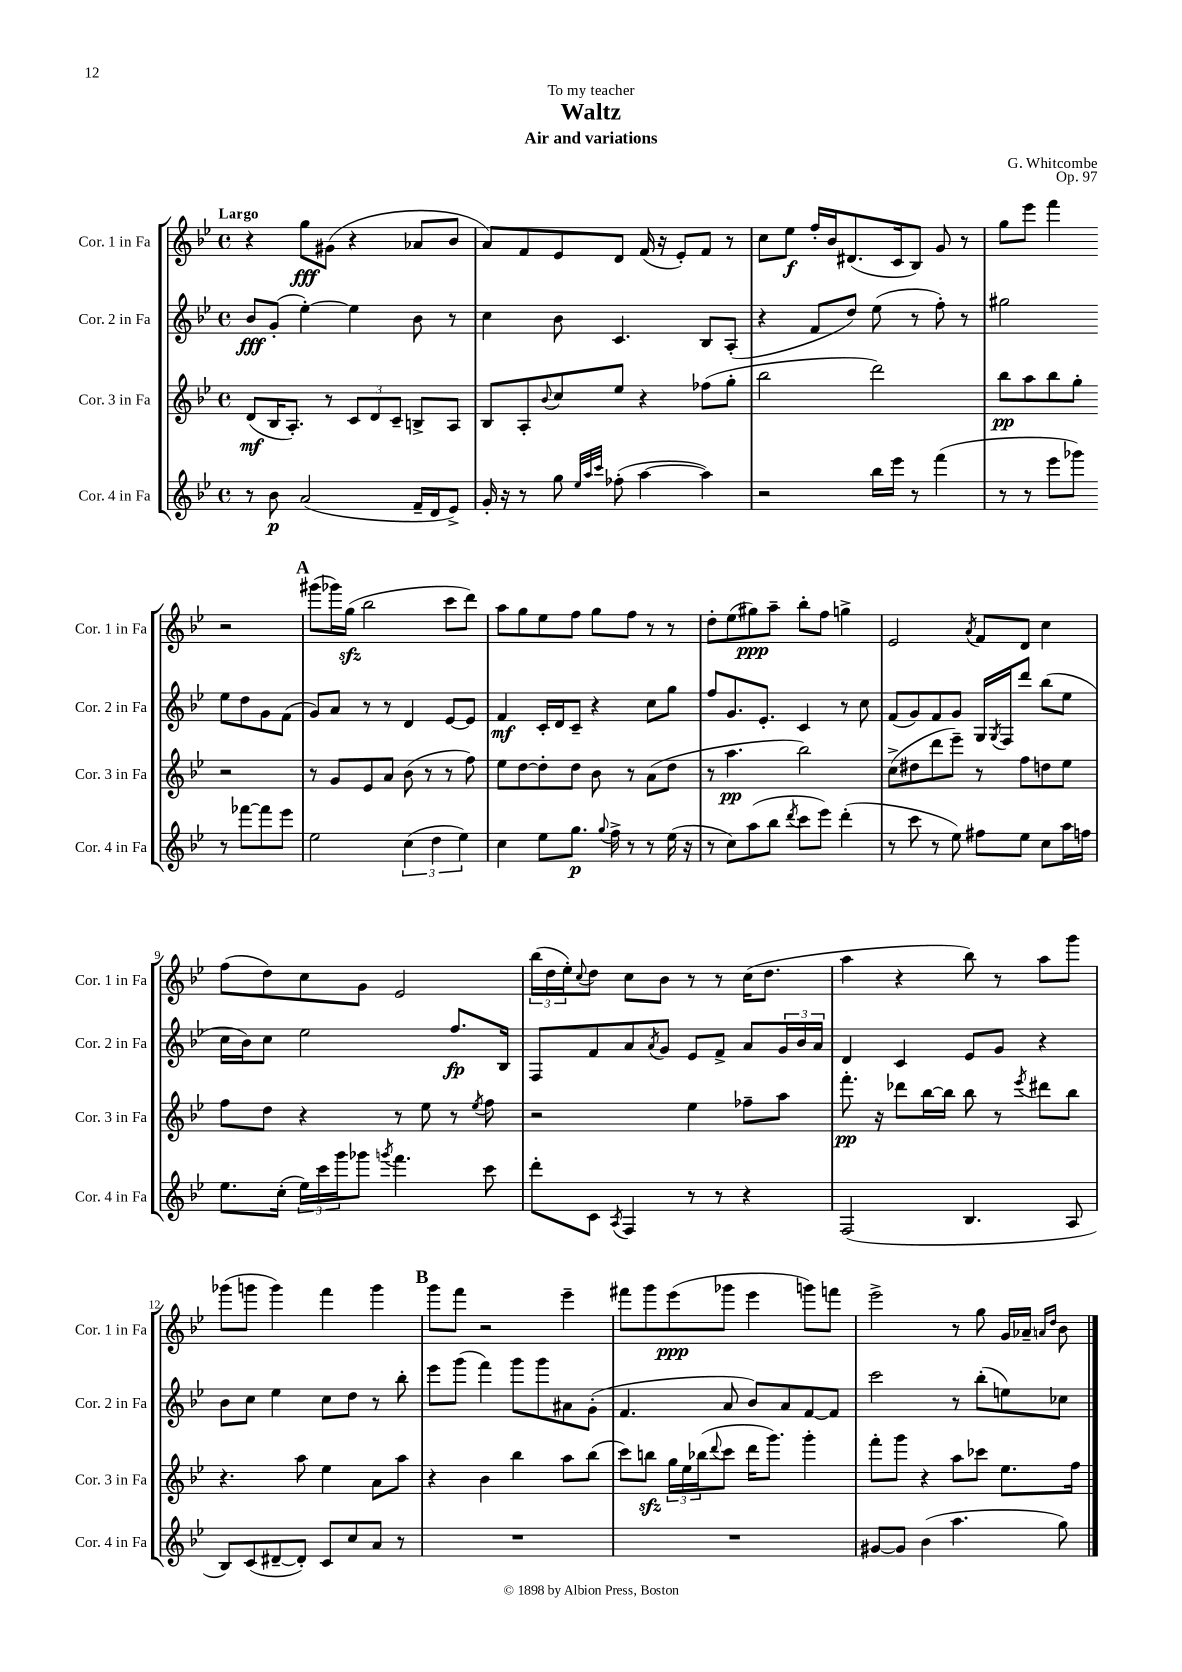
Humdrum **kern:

**kern	**kern	**kern	**kern
*staff4	*staff3	*staff2	*staff1
*clefG2	*clefG2	*clefG2	*clefG2
*k[b-e-]	*k[b-e-]	*k[b-e-]	*k[b-e-]
*M4/4	*M4/4	*M4/4	*M4/4
*met(c)	*met(c)	*met(c)	*met(c)
8r	(8d	8b-	4r
8b-	16B-	(8g'	.
.	8.A')	.	.
(2a	.	[4ee-')	8gg
.	8r	.	(8g#
.	12c	4ee-]	4r
.	12d	.	.
.	12c~	.	.
16f~	8B^	8b-	8a-
16d	.	.	.
8e-^)	8A	8r	8b-
=	=	=	=
16g'	8B-	4cc	8a)
16r	.	.	.
8r	8A'	.	8f
.	8qqb-	.	.
8gg	8cc	8b-	8e-
32qqee-	.	.	.
32qqaa	.	.	.
32qqccc	.	.	.
(8ff-'	8ee-	4.c	8d
[4aa	4r	.	(16f
.	.	.	16r
.	.	.	8e-')
4aa])	(8ff-	8B-	8f
.	8gg'	(8A'	8r
=	=	=	=
2r	2bb-	4r	8cc
.	.	.	8ee-
.	.	8f	16ff'
.	.	.	16b-
.	.	8dd)	(8.d#
16bb-	2ddd)	(8ee-	.
16eee-	.	.	16c
8r	.	8r	8B-)
(4fff	.	8ff')	8g
.	.	8r	8r
=	=	=	=
8r	8bb-	2gg#	8gg
8r	8aa	.	8eee-
8eee-	8bb-	.	4fff
8ggg-)	8gg'	.	.
8r	2r	8ee-	2r
[8fff-	.	8dd	.
8fff-]	.	8g	.
8eee-	.	(8f	.
=	=	=	=
2ee-	8r	8g)	(8ggg#
.	8g	8a	16ggg-)
.	.	.	(16gg
.	8e-	8r	2bb-
.	8a	8r	.
(6cc	(8b-	4d	.
.	8r	.	.
6dd	.	.	.
.	8r	[8e-	8ccc
6ee-)	.	.	.
.	8ff)	8e-]	8ddd)
=	=	=	=
4cc	8ee-	4f	8aa
.	[8dd	.	8gg
8ee-	8dd']	16c'	8ee-
.	.	16d	.
8.gg	8dd	8c~	8ff
.	8b-	4r	8gg
8qqgg	.	.	.
16ff^	.	.	.
8r	8r	.	8ff
8r	(8a	8cc	8r
(16ee-	8dd	8gg	8r
16r	.	.	.
=	=	=	=
8r	8r	8ff	8dd'
8cc)	4.aa	8.g	(8ee-
(8aa	.	.	8gg#)
.	.	8.e-'	.
8bb-	.	.	8aa~
8qddd	.	.	.
8ccc	2bb-)	4c	8bb-'
8eee-)	.	.	8ff
(4ddd'	.	8r	4gg^
.	.	8cc	.
=	=	=	=
8r	(8cc^	(8f	2e-
8ccc	8dd#	8g)	.
8r	8ddd	8f	.
8ee-)	8eee-~)	8g	.
.	.	.	8qa
8ff#	8r	16G	8f
.	.	8qG	.
.	.	16F	.
8ee-	8ff	8ddd	8d
8cc	8dd	(8bb-	4cc
16aa	8ee-	8ee-	.
16ff	.	.	.
=	=	=	=
8.ee-	8ff	16cc	(8ff
.	.	16b-)	.
.	8dd	8cc	8dd)
(16cc'	.	.	.
24ee-)	4r	2ee-	8cc
24ccc	.	.	.
24ggg	.	.	.
8ggg-	.	.	8g
8qggg	.	.	.
4.fff	8r	.	2e-
.	8ee-	.	.
.	8r	8.ff	.
.	8qee-	.	.
8ccc	8ff	.	.
.	.	16B-	.
=	=	=	=
8ddd'	2r	8F	(24bb-
.	.	.	24dd
.	.	.	24ee-')
.	.	.	8qqcc
8c	.	8f	8dd
8qA	.	.	.
4F	.	8a	8cc
.	.	8qa	.
.	.	8g	8b-
8r	4ee-	8e-	8r
8r	.	8f^	8r
4r	8ff-~	8a	(16cc
.	.	.	8.dd
.	8aa	24g	.
.	.	24b-	.
.	.	24a	.
=	=	=	=
(2F	8.fff'	4d	4aa
.	16r	.	.
.	8ddd-	4c	4r
.	[16bb-	.	.
.	16bb-]	.	.
4.B-	8bb-	8e-	8bb-)
.	8r	8g	8r
.	8qeee-	.	.
.	8ddd#	4r	8aa
8A	8bb-	.	8ggg
=	=	=	=
8B-)	4.r	8b-	(8ggg-
(8c	.	8cc	8ggg
[8d#~	.	4ee-	4ggg)
8d#'])	8aa	.	.
8c	4ee-	8cc	4fff
8cc	.	8dd	.
8a	8a	8r	4ggg
8r	8aa	8bb-'	.
=	=	=	=
1r	4r	8eee-	8ggg
.	.	(8ggg	8fff
.	4b-	4fff)	2r
.	4bb-	8ggg	.
.	.	8ggg	.
.	8aa	8a#	4eee-~
.	(8bb-	(8g'	.
=	=	=	=
1r	8ccc)	4.f	8fff#
.	8bb	.	8ggg
.	24gg	.	(8eee-
.	24ee-	.	.
.	(24bb-	.	.
.	8qqddd	.	.
.	8ccc	8a	8ggg-
.	16ddd	8b-)	4eee-
.	8.ggg)	.	.
.	.	8a	.
.	4ggg'	[8f	8ggg)
.	.	8f]	8fff
=	=	=	=
[8g#	8fff'	2ccc	2eee-^
8g#]	8ggg	.	.
(4b-	4r	.	.
4.aa	8aa	8r	8r
.	8ccc-	(8bb-'	8gg
.	8.ee-	8ee)	16g
.	.	.	16a-~
.	.	.	16qqa
.	.	.	16qqdd
8gg)	.	8cc-	8b-
.	16ff	.	.
==	==	==	==
*-	*-	*-	*-
